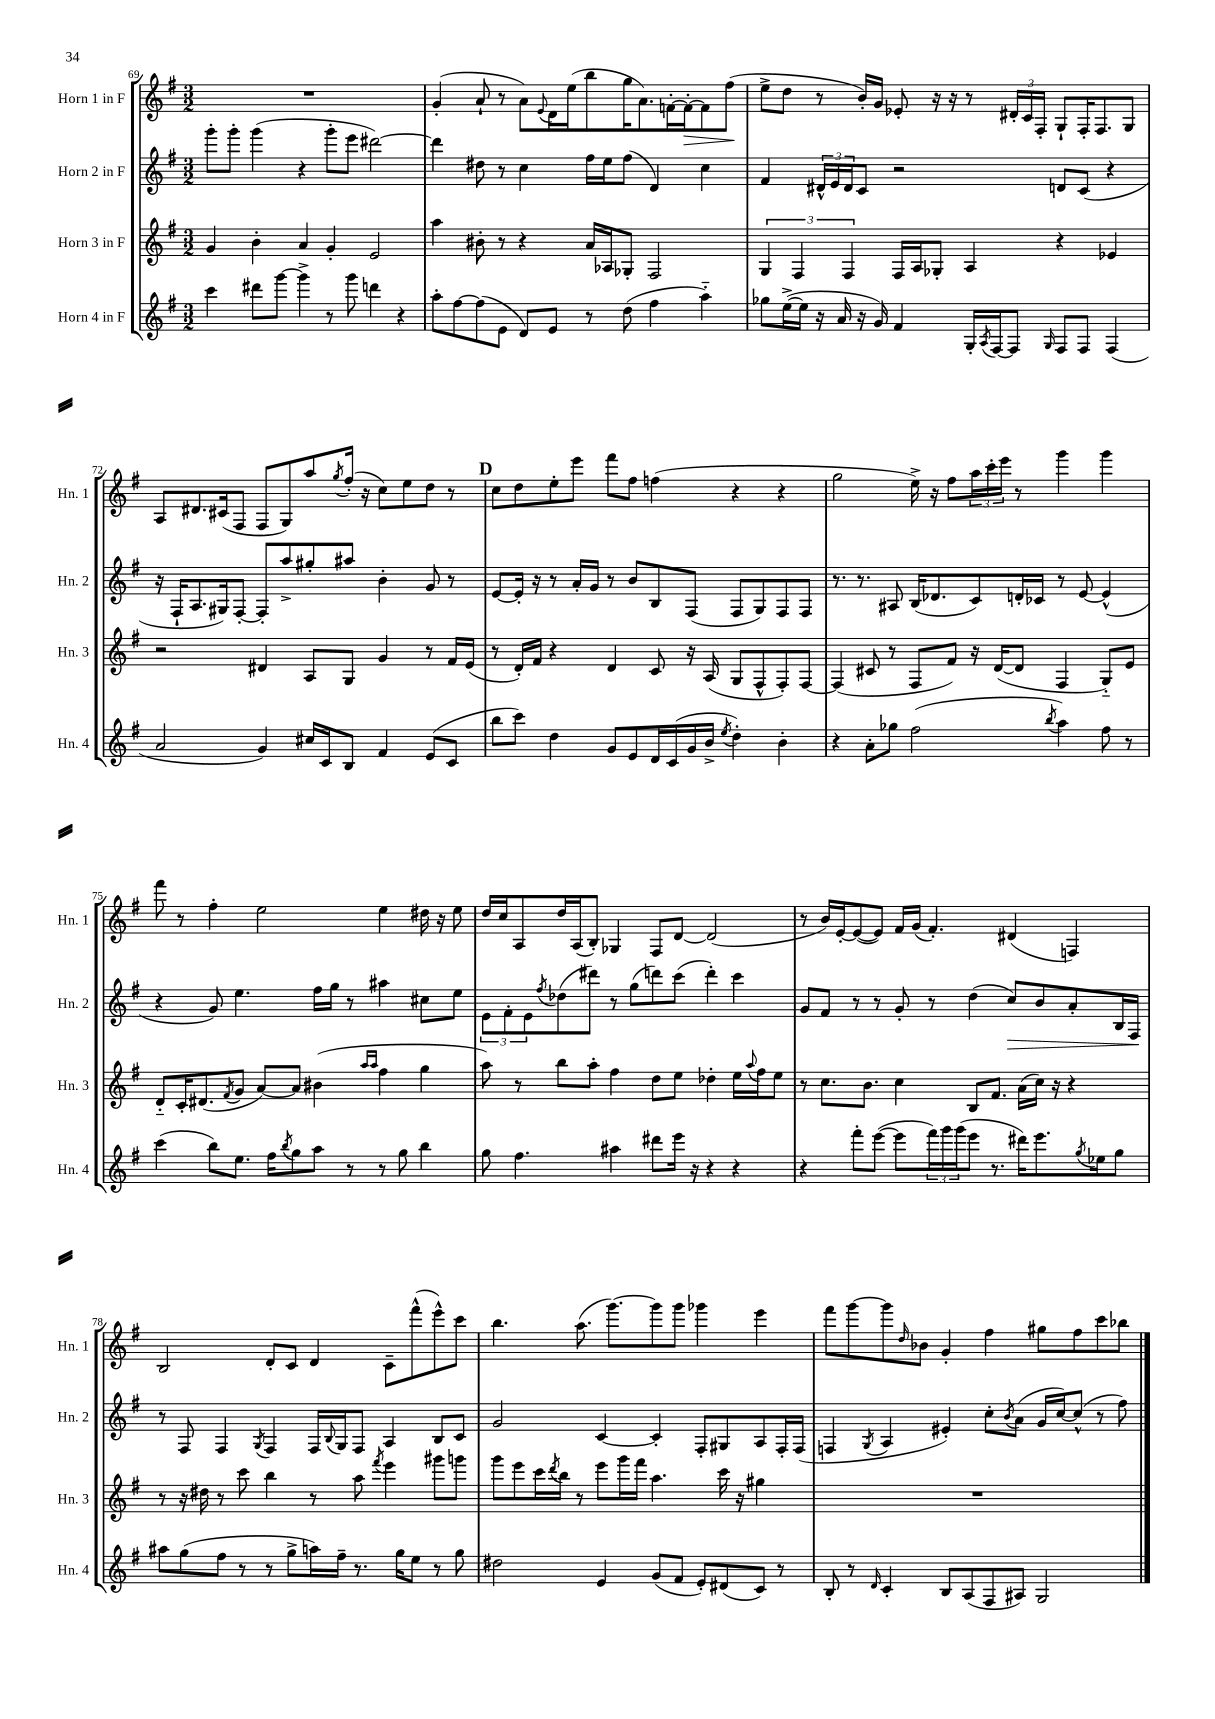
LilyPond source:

<<
\new StaffGroup <<
\new Staff = "s0" \with { instrumentName = "Horn 1 in F" shortInstrumentName = "Hn. 1" } {
    \clef treble \key g \major \numericTimeSignature \time 3/2
    R1. |
    g'4-.( a'8-! r8 a'8) \appoggiatura { e'8 } d'16 e''16( b''8 g''16 a'8.) f'16~-. f'16~-.\> f'8 fis''8\!( |
    e''8-> d''8 r8 b'16-.) g'16 ees'8-. r16 r16 r8 \tuplet 3/2 { dis'16-. c'16 fis16-. } g8-! fis16-. fis8. g8 |
    a8 dis'8. cis'16( fis8 fis8 g8) a''8 \acciaccatura { g''8 } fis''16-.( r16 c''8) e''8 d''8 r8 |
    \mark \markup { \bold "D" } c''8 d''8 e''8-. e'''8 fis'''8 fis''8 f''4( r4 r4 |
    g''2 e''16->) r16 fis''8 \tuplet 3/2 { a''16 c'''16-. e'''16 } r8 g'''4 g'''4 |
    fis'''8 r8 fis''4-. e''2 e''4 dis''16 r16 e''8 |
    d''16 c''16 a8 d''16 a16( b8-.) ges4 fis8 d'8~ d'2( |
    r8 b'16) e'16~-. e'8~( e'8) fis'16 g'16( fis'4.-.) dis'4( f4) |
    b2 d'8-. c'8 d'4 c'8-- fis'''8-^( e'''8-^) c'''8 |
    b''4. a''8.( g'''8.~) g'''8 g'''8 ges'''4 e'''4 |
    fis'''8 g'''8~ g'''8 \grace { d''16 } bes'8 g'4-. fis''4 gis''8 fis''8 c'''8 bes''8 \bar "|." |
}
\new Staff = "s1" \with { instrumentName = "Horn 2 in F" shortInstrumentName = "Hn. 2" } {
    \clef treble \key g \major \numericTimeSignature \time 3/2
    g'''8-. g'''8-. g'''4( r4 g'''8-. e'''8 dis'''2~) |
    dis'''4 dis''8 r8 c''4 fis''16 e''16 fis''8( d'4) c''4 |
    fis'4 \tuplet 3/2 { dis'16-^ e'16 dis'16 } c'8 r2 d'8 c'8( r4 |
    r16 fis16-! a8. gis16) fis8~-. fis8-. a''8-> gis''8-. ais''8 b'4-. g'8 r8 |
    \mark \markup { \bold "D" } e'8~ e'16-. r16 r8 a'16-. g'16 r8 b'8 b8 fis8( fis8 g8) fis8 fis8 |
    r8. r8. ais8 b16( des'8. c'8) d'16-. ces'16 r8 e'8~ e'4-^( |
    r4 g'8) e''4. fis''16 g''16 r8 ais''4 cis''8 e''8 |
    \tuplet 3/2 { e'8 fis'8-. e'8 } \acciaccatura { fis''8 } des''8( dis'''8) r8 g''8( d'''8) c'''8( d'''4-.) c'''4 |
    g'8 fis'8 r8 r8 g'8-. r8 d''4( c''8\>) b'8 a'8-. b16 fis16\! |
    r8 fis8 fis4 \acciaccatura { g8 } fis4 fis16 \appoggiatura { b8 } g16 fis8 a4 b8 c'8 |
    g'2 c'4~ c'4-. fis8-. gis8 a8 fis16-. fis16( |
    f4 \acciaccatura { g8 } a4 eis'4-.) c''8-. \acciaccatura { b'8 } a'8( g'16 c''16~) c''8-^( r8 fis''8) \bar "|." |
}
\new Staff = "s2" \with { instrumentName = "Horn 3 in F" shortInstrumentName = "Hn. 3" } {
    \clef treble \key g \major \numericTimeSignature \time 3/2
    g'4 b'4-. a'4 g'4-. e'2 |
    a''4 bis'8-. r8 r4 a'16 aes16 ges8-. fis2 |
    \tuplet 3/2 { g4 fis4 fis4 } fis16 a16 ges8-. a4 r4 ees'4 |
    r2 dis'4 a8 g8 g'4 r8 fis'16 e'16( |
    \mark \markup { \bold "D" } r8 d'16-.) fis'16 r4 d'4 c'8 r16 a16( g8 fis8-^ fis8-.) fis8~ |
    fis4( cis'8 r8 fis8 fis'8) r16 d'16~( d'8 fis4 g8-_) e'8 |
    d'8-_ c'16-. dis'8.( \acciaccatura { fis'8 } g'8 a'8~) a'8 bis'4( \grace { a''16 a''16 } fis''4 g''4 |
    a''8) r8 b''8 a''8-. fis''4 d''8 e''8 des''4-. e''16 \appoggiatura { a''8 } fis''16 e''8 |
    r8 c''8. b'8. c''4 b8 fis'8. a'16( c''16) r16 r4 |
    r8 r16 dis''16 r8 c'''8 b''4 r8 a''8 \acciaccatura { fis'''8 } e'''4 gis'''8 g'''8 |
    g'''8 e'''8 c'''16 \acciaccatura { d'''8 } b''16 r8 e'''8 g'''16 fis'''16 a''4. c'''16 r16 gis''4 |
    R1. \bar "|." |
}
\new Staff = "s3" \with { instrumentName = "Horn 4 in F" shortInstrumentName = "Hn. 4" } {
    \clef treble \key g \major \numericTimeSignature \time 3/2
    c'''4 dis'''8 g'''8~ g'''4-> r8 g'''8 d'''4 r4 |
    a''8-. fis''8~ fis''8( e'8 d'8) e'8 r8 d''8( fis''4 a''4-_) |
    ges''8 e''16~->( e''16 r16 a'16 r16 g'16) fis'4 g16-. \acciaccatura { a8 } fis16~ fis8 \grace { g16 } fis8 fis8 fis4( |
    a'2 g'4) cis''16 c'16 b8 fis'4 e'8( c'8 |
    \mark \markup { \bold "D" } b''8 c'''8) d''4 g'8 e'8 d'16 c'16( g'16 b'16-> \acciaccatura { e''8 } d''4-.) b'4-. |
    r4 a'8-. ges''8 fis''2( \acciaccatura { b''8 } a''4) fis''8 r8 |
    c'''4( b''8) e''8. fis''16 \acciaccatura { b''8 } g''8 a''8 r8 r8 g''8 b''4 |
    g''8 fis''4. ais''4 dis'''8 e'''16 r16 r4 r4 |
    r4 fis'''8-. e'''8~( e'''8 \tuplet 3/2 { fis'''16) g'''16 g'''16( } e'''8 r8. dis'''16) e'''8. \acciaccatura { g''8 } ees''16 g''8 |
    ais''8 g''8( fis''8 r8 r8 g''8-> a''16) fis''16-- r8. g''16 e''8 r8 g''8 |
    dis''2 e'4 g'8( fis'8 e'8-.) dis'8( c'8) r8 |
    b8-. r8 \grace { d'16 } c'4-. b8 a8( fis8 ais8) g2 \bar "|." |
}
>>
>>
\layout { \context { \Score currentBarNumber = #69 } }
